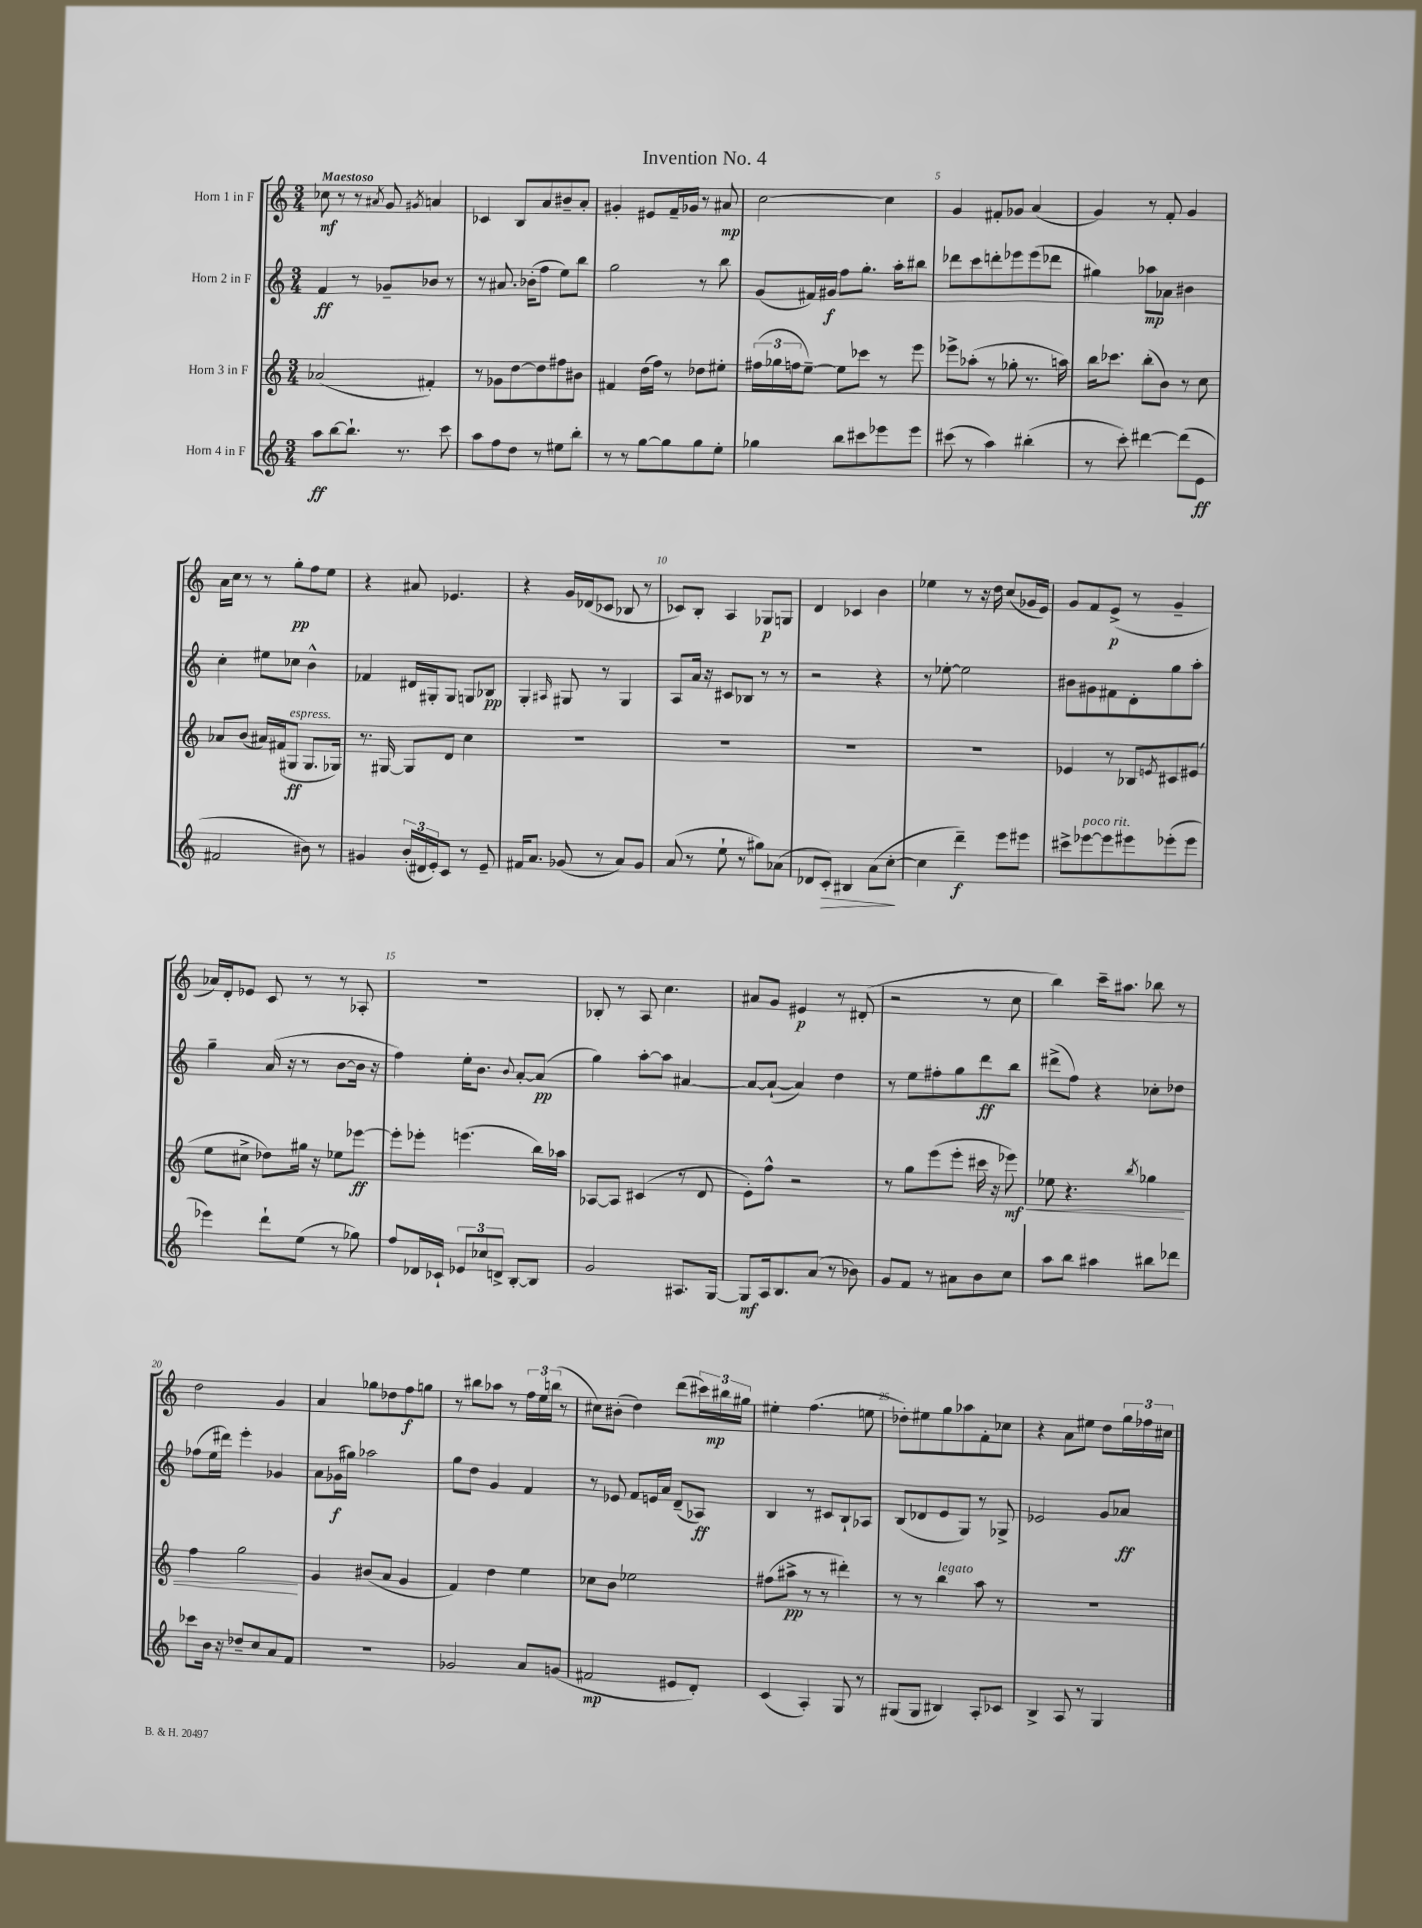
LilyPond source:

\header { title = "Invention No. 4" }
<<
\new StaffGroup <<
\new Staff = "s0" \with { instrumentName = "Horn 1 in F" } {
    \clef treble \key c \major \numericTimeSignature \time 3/4 \tempo "Maestoso"
    ces''8\mf r8 r8 \acciaccatura { ais'8 } g'8 \acciaccatura { gis'8 } a'4 |
    ces'4 b8 a'8 bis'8-- a'8-. |
    gis'4-. eis'8 f'16-- ges'16 r8 ais'8\mp |
    c''2~ c''4 |
    g'4 fis'8-. ges'8 a'4( |
    g'4) r8 f'8-. g'4 |
    a'16 c''16 r8 r8 g''8-.\pp f''8 e''8 |
    r4 ais'8 ees'4. |
    r4 g'16 des'16( ces'8 bes8 r8 |
    ces'8) b8-. a4 ges8\p g8 |
    d'4 ces'4 b'4 |
    ees''4 r8 r16 d''16 c''8( ges'16 e'16) |
    g'8 f'8 e'8->\p( r8 g'4-- |
    aes'16) d'16-. ees'8 c'8 r8 r8 aes8-. |
    R2. |
    bes8-. r8 a8 c''4. |
    ais'8 g'8 eis'4\p r8 dis'8-.( |
    r2 r8 c''8 |
    b''4) c'''16-- ais''8. bes''8 r8 |
    d''2 g'4 |
    a'4 ges''8 des''8 f''8\f g''8 |
    r8 bis''8 aes''8 r8 \tuplet 3/2 { f''16 e''16 b''16( } r8 |
    cis''8) bis'8-.( d''4) d'''8( \tuplet 3/2 { cis'''16) bis''16\mp gis''16 } |
    eis''4-. f''4.( e''8 |
    des''8-.) eis''8 g''8 aes''8 f'8-. ces''8 |
    r4 a'8 eis''8 d''8 \tuplet 3/2 { g''16 fes''16 cis''16 } \bar "|." |
}
\new Staff = "s1" \with { instrumentName = "Horn 2 in F" } {
    \clef treble \key c \major \numericTimeSignature \time 3/4
    f'4\ff r8 ges'8-- bes'8 r8 |
    r8 ais'8. bes'16-.( f''8 e''8) b''8 |
    g''2 r8 b''8 |
    g'8( fis'16) gis'16\f f''8 g''8.-. a''16-. bis''8 |
    des'''8 c'''8 d'''8-. ees'''8 ees'''8( des'''8 |
    gis''4) aes''8\mp aes'8 bis'4 |
    c''4-. eis''8 ces''8 b'4-^ |
    fes'4 dis'16 gis16-. gis8 g8 bes8\pp |
    g4-. \grace { ais16 } gis8 r8 gis4 |
    a8 a'16 r16 cis'8 bes8 r8 r8 |
    r2 r4 |
    r8 ees''8~-. ees''2 |
    bis'8 gis'8 fis'8 d'8-. g''8 a''8-. |
    g''4-- a'16( r16 r8 b'8~ b'16 r16 |
    f''4) e''16-. b'8. \appoggiatura { b'8 } a'8~-. a'8\pp( |
    g''4) a''8~-. a''8 ais'4~ |
    ais'8~ ais'8~-!( ais'4) d''4 |
    r8 e''8 fis''8-. g''8 d'''8\ff b''8 |
    dis'''8->( f''8) r4 ces''8-. des''8 |
    fes''8( e''16 dis'''16) e'''4-. ges'4 |
    a'8 ges'16\f( gis''16) aes''2 |
    g''8 d''8 g'4 f'4 |
    r8 ees'8 f'8 e'16 a'16 d'8--( aes8\ff) |
    b4 r8 cis'8 b8-! aes8 |
    b8( des'8 e'8 g8) r8 ges8-> |
    ees'2 g'8 aes'8\ff \bar "|." |
}
\new Staff = "s2" \with { instrumentName = "Horn 3 in F" } {
    \clef treble \key c \major \numericTimeSignature \time 3/4
    aes'2( fis'4-.) |
    r8 ges'8 d''8~ d''8 fis''8 bis'8 |
    fis'4 d''16( f''16) r8 des''8 eis''8-. |
    \tuplet 3/2 { fis''16( ges''16 f''16 } e''8~--) e''8 ces'''8 r8 e'''8 |
    ees'''8-> aes''8-.( r8 ges''8-. r8. a''16) |
    b''16 ces'''8. b''8-.( b'8) r8 c''8 |
    aes'8 b'8( ais'16) fis'16( gis8\ff^\markup { \italic "espress." } gis8. ges16) |
    r8. gis16~ gis8 d'8 c''4 |
    R2. |
    R2. |
    R2. |
    R2. |
    ees'4 r8 bes8 \acciaccatura { e'8 } cis'8 eis'8( |
    e''8 cis''8-> des''8) gis''16 r16 ees''8 ees'''8~\ff |
    ees'''8-. ees'''8-. e'''4.( b''16) aes''16 |
    aes8~ aes8 cis'4( r8 d'8 |
    e'8-.) f''8-^ r2 |
    r8 g''8 e'''8( e'''8-. cis'''16 r16 ees'''8\mf\<) |
    ees''8 r4. \acciaccatura { b''8 } ges''4 |
    f''4 g''2\! |
    g'4 bis'8( a'8 g'4 |
    f'4) d''4 e''4 |
    ces''8 b'8 ees''2 |
    fis''8( ais''8->\pp r8 r8 dis'''4-.) |
    r8 r8 b''4^\markup { \italic "legato" } a''8 r8 |
    R2. \bar "|." |
}
\new Staff = "s3" \with { instrumentName = "Horn 4 in F" } {
    \clef treble \key c \major \numericTimeSignature \time 3/4
    a''8\ff b''8~ b''8.-! r8. c'''8 |
    a''8 f''8 d''8 r8 eis''8 b''8-. |
    r8 r8 g''8~ g''8 g''8 e''8-. |
    ges''4 b''8 cis'''8 ees'''8 ees'''8 |
    cis'''8( r8 a''4) bis''4-.( |
    r8 c'''8-.) dis'''4~ dis'''8( e'8\ff |
    fis'2 bis'8) r8 |
    gis'4 \tuplet 3/2 { b'16-.( dis'16 e'16-.) } c'8 r8 e'8-- |
    fis'16 a'8. ges'8( r8 a'8) ges'8 |
    a'8( r8 e''8-! r8 gis''8) aes'8( |
    des'8 c'8-.\>) bis4 a'8( c''8~-.\! |
    c''4 d'''4--\f) e'''8 eis'''8 |
    cis'''8-> ees'''8~^\markup { \italic "poco rit." } ees'''8 eis'''8 ees'''8-.( ees'''8 |
    ees'''4) d'''8-! e''8( r8 ges''8) |
    f''8 des'16 ces'16-! \tuplet 3/2 { ees'8 ces''8 d'8-> } b8~-. b8 |
    g'2 ais8. g16~ |
    g8\mf a16 b8. a'8( r8 bes'8) |
    g'8 f'8 r8 ais'8 b'8 c''8 |
    a''8 b''8 ais''4 bis''8 des'''8 |
    ces'''8 b'16 r16 des''8-- c''8 a'8 f'8 |
    R2. |
    ges'2 a'8 g'8( |
    fis'2\mp eis'8 d'8-.) |
    c'4( a4-.) g8 r8 |
    gis8( gis8 bis4) a8-. ces'8 |
    b4-> a8 r8 g4 \bar "|." |
}
>>
>>
\layout { \context { \Score \override BarNumber.break-visibility = ##(#f #t #t) barNumberVisibility = #(every-nth-bar-number-visible 5) } }
